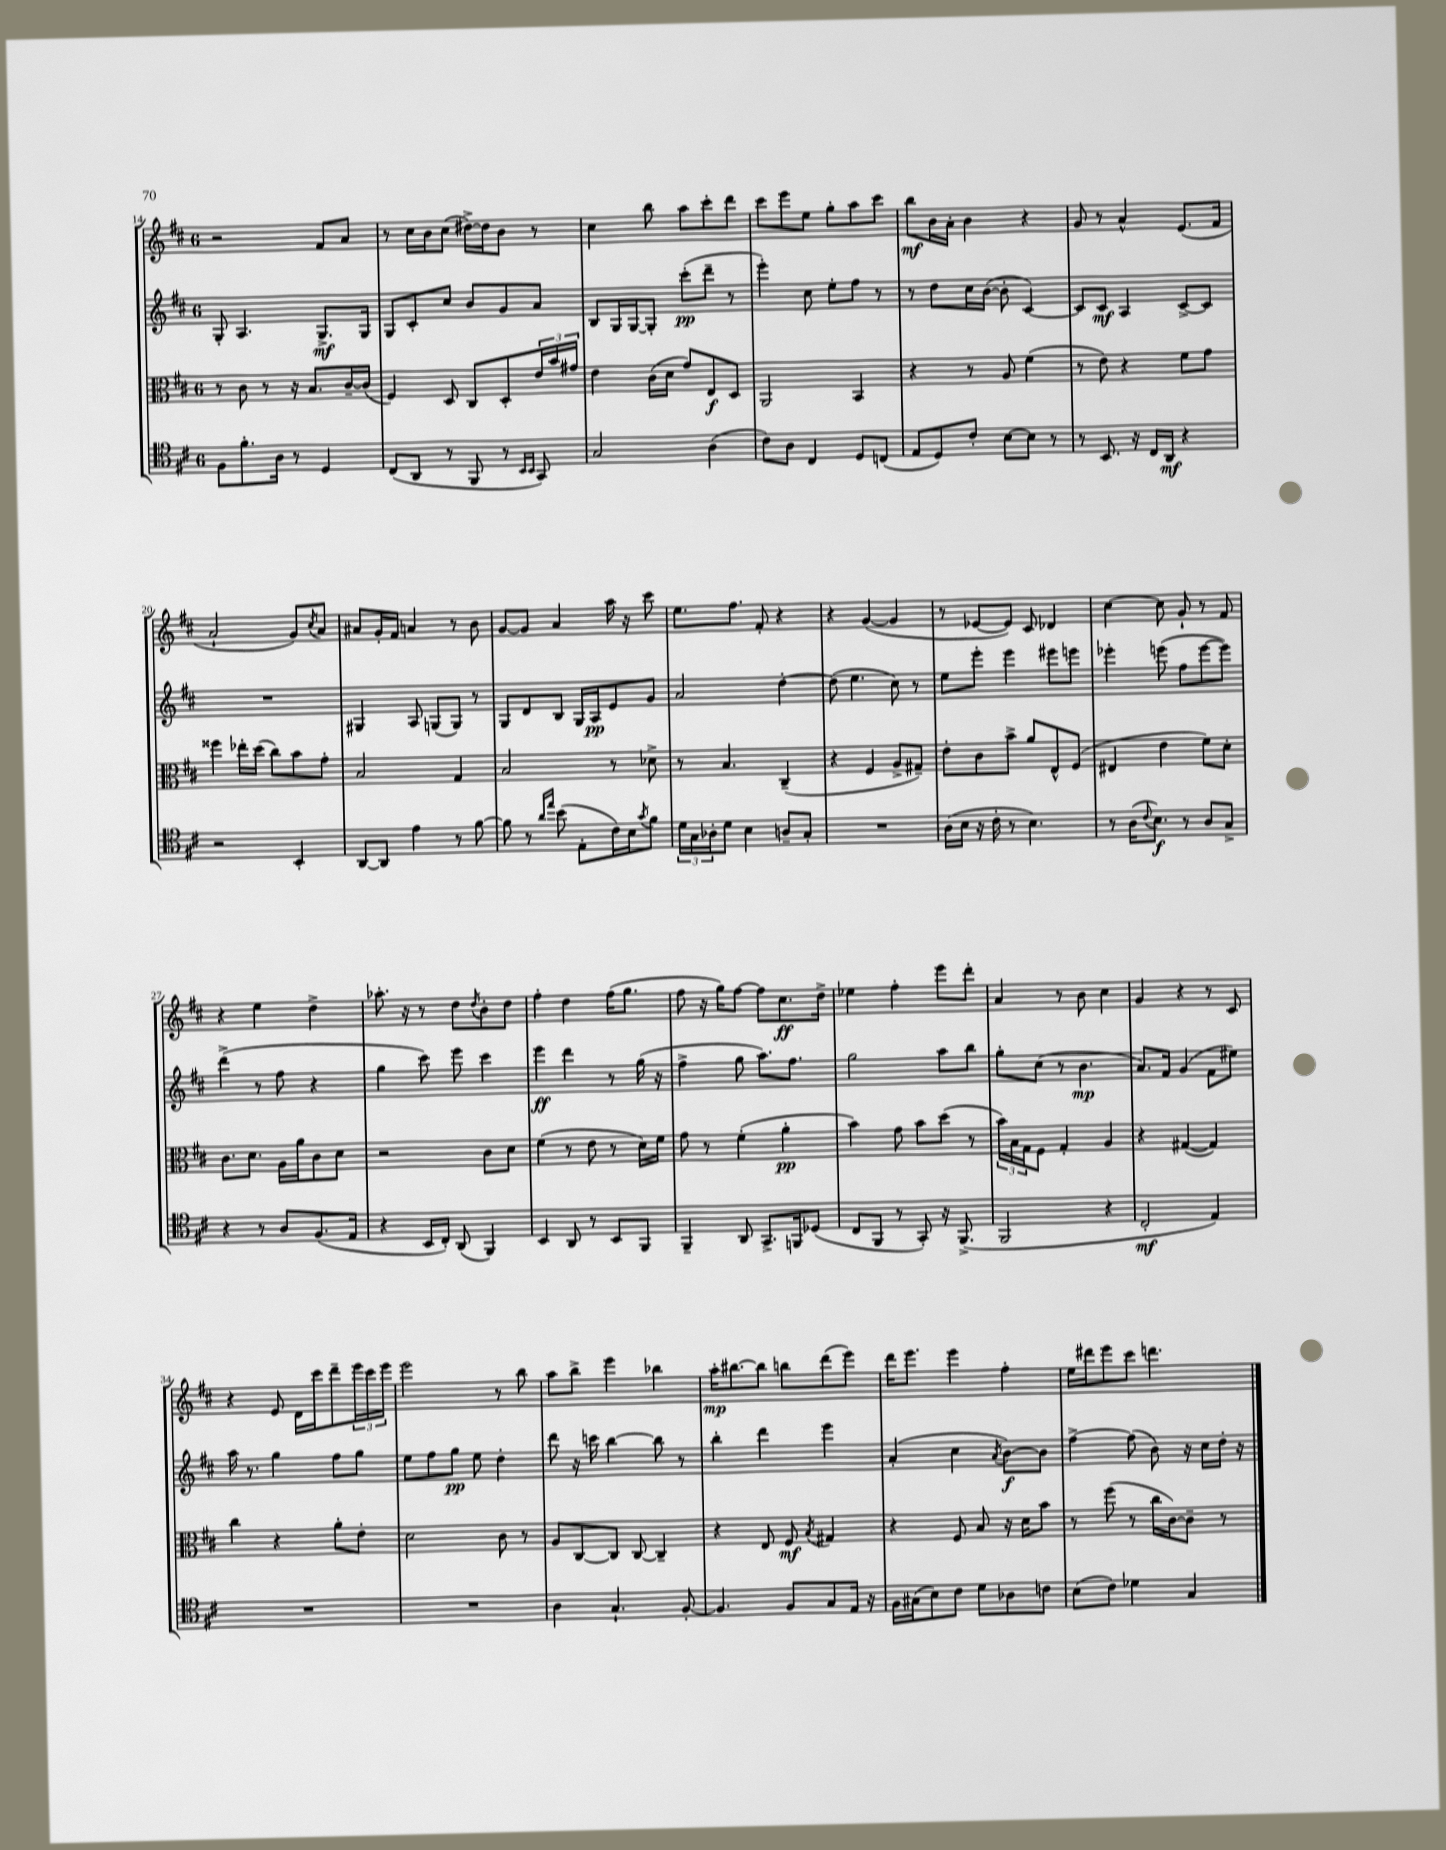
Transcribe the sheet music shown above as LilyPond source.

<<
\new StaffGroup <<
\new Staff = "s0" {
    \clef treble \key d \major \once \override Staff.TimeSignature.style = #'single-digit \time 6/8
    r2 fis'8 a'8 |
    r8 cis''16 b'16 cis''8( dis''16~->) dis''16 b'8 r8 |
    cis''4 b''8 a''8 cis'''8-. d'''8 |
    cis'''8 e'''8 e''8 g''8-. a''8 cis'''8 |
    b''8\mf b'16 a'16-. b'4 r4 |
    g'8 r8 a'4-^ e'8.( fis'16 |
    a'2-! g'8) \acciaccatura { cis''8 } a'8 |
    ais'8 g'16-. fis'16 a'4 r8 b'8 |
    g'8~ g'8 a'4 a''16 r16 cis'''8 |
    e''8. fis''8. fis'8-. r4 |
    r4 g'4~( g'4 |
    r8 ees'8~ ees'8) cis'8 des'4 |
    cis''4~ cis''8 g'8-! r8 fis'8 |
    r4 e''4 d''4-> |
    aes''8.-. r16 r8 d''8 \acciaccatura { d''8 } b'8-. d''8 |
    fis''4-. d''4 fis''16( g''8. |
    fis''8 r16 g''16) fis''8~ fis''8 cis''8.\ff d''16-> |
    ees''4 fis''4-. e'''8 d'''8-. |
    a'4 r8 b'8 cis''4 |
    g'4 r4 r8 cis'8 |
    r4 e'8 d'16 cis'''16 d'''8-- \tuplet 3/2 { e'''16 cis'''16 e'''16 } |
    e'''2 r8 b''8 |
    a''8 b''8-> e'''4 bes''4 |
    a''16-.\mp bis''8.~ bis''8 b''8 d'''8( e'''8) |
    d'''16 e'''8. e'''4 fis''4-. |
    e''16 dis'''16 e'''8 cis'''8 d'''4. \bar "|." |
}
\new Staff = "s1" {
    \clef treble \key d \major \once \override Staff.TimeSignature.style = #'single-digit \time 6/8
    g8-. a4. g8.->\mf g16 |
    g8 cis'8-. cis''8 b'8 g'8 a'8 |
    b8 g16 g16~ g8-. cis'''8-.\pp( d'''8-- r8 |
    e'''4-.) cis''8 e''8-. fis''8 r8 |
    r8 d''8 cis''16 b'16~( b'8-. cis'4~) |
    cis'8 cis'8\mf a4 cis'8~-> cis'8 |
    R2. |
    gis4 a8 g8( g8) r8 |
    g8 d'8 b8 g16 a16\pp e'8 g'8 |
    a'2 d''4~-. |
    d''8( e''4. cis''8) r8 |
    e''8 e'''8-. e'''4 eis'''8 e'''8 |
    ees'''4-. e'''8( fis''8 e'''8~ e'''8) |
    d'''4->( r8 fis''8 r4 |
    g''4 cis'''8) e'''8 cis'''4 |
    e'''4\ff d'''4 r8 g''16( r16 |
    fis''4-> g''8 a''8.) fis''8. |
    g''2 a''8 b''8 |
    g''8-. cis''8( r8 b'4.\mp |
    a'8.) fis'16 g'4( fis'8 eis''8) |
    a''16 r8. g''4 fis''8 g''8 |
    e''8 fis''8 g''8\pp e''8 d''4-. |
    d'''8 r16 c'''16 b''4~ b''8 r8 |
    b''4-. d'''4 e'''4 |
    a'4-.( cis''4 \acciaccatura { a'8 } b'8~\f) b'8 |
    fis''4~-> fis''8( b'8) r16 cis''16 d''16-. r16 \bar "|." |
}
\new Staff = "s2" {
    \clef alto \key d \major \once \override Staff.TimeSignature.style = #'single-digit \time 6/8
    r8 cis'8 r8 r16 b8. cis'16~-- cis'16( |
    fis4) d8 cis8 d8-. \tuplet 3/2 { e'16 b'16 gis'16 } |
    e'4 cis'16( d'16 g'8) e8\f d8 |
    a,2 b,4 |
    r4 r8 a8 fis'4( |
    r8 e'8) r4 fis'8 g'8 |
    fisis''4 ees''16-. d''16( cis''8) b'8 g'8-. |
    b2 g4 |
    b2 r8 des'8-> |
    r8 b4. cis4--( |
    r4 fis4 a8-> gis8--) |
    e'8-. cis'8 b'8-> a'8 e8-^ fis8( |
    eis4 e'4 fis'8) d'8-. |
    cis'8. d'8. a16 a'16 cis'8 d'8 |
    r2 cis'8 d'8 |
    fis'4( r8 e'8 r8 d'16) fis'16 |
    g'8 r8 fis'4-.( a'4-.\pp |
    b'4) g'8 b'8 d''8( r8 |
    \tuplet 3/2 { b'16) b16 g16 } fis8 g4-. a4 |
    r4 gis4~( gis4) |
    cis''4 r4 a'8-. e'8-. |
    d'2 cis'8 r8 |
    a8 cis8~ cis8 cis8~ cis4-- |
    r4 e8 fis8\mf \acciaccatura { b8 } gis4 |
    r4 fis8 b8 r16 d'16 b'8 |
    r8 fis''8( r8 cis''16 cis'16~) cis'8-- r8 \bar "|." |
}
\new Staff = "s3" {
    \clef tenor \key d \major \once \override Staff.TimeSignature.style = #'single-digit \time 6/8
    fis8 fis'8.-. a16 r8 d4 |
    cis8( a,8 r8 fis,8 r8 \grace { b,16 b,16 } g,8) |
    g2 a4( |
    cis'8) a8 cis4 d8 c8( |
    e8 d8) cis'8-. b8~ b8 r8 |
    r8 b,8. r16 cis16 a,16\mf r4 |
    r2 b,4-. |
    a,8~ a,8 e'4 r8 fis'8~ |
    fis'8 r8 \grace { a'16 e''16 } b'8( e8-. cis'16) b16 \acciaccatura { g'8 } fis'8 |
    \tuplet 3/2 { d'16 g16 aes16-. } d'8 b4 a8-- g8-. |
    R2. |
    a16( b16 r16 cis'16-. r8 b4.) |
    r8 a16( \appoggiatura { cis'8 } b8.\f) r8 a8 g8-> |
    r4 r8 a8 fis8.( e16 |
    r4 b,16 cis16-.) a,8( fis,4) |
    b,4 a,8 r8 b,8 fis,8 |
    fis,4-- a,8 g,8.-> f,16 des8( |
    cis8 fis,8 r8 g,8-.) r16 fis,8.->( |
    fis,2 r4 |
    cis2-.\mf e4) |
    R2. |
    R2. |
    a4 g4.-! fis8~-. |
    fis4. fis8 g8 e16 r16 |
    fis16 gis16( b8) cis'8 d'8 aes8 c'8 |
    b8( cis'8) des'4 g4 \bar "|." |
}
>>
>>
\layout { \context { \Score currentBarNumber = #14 } }
